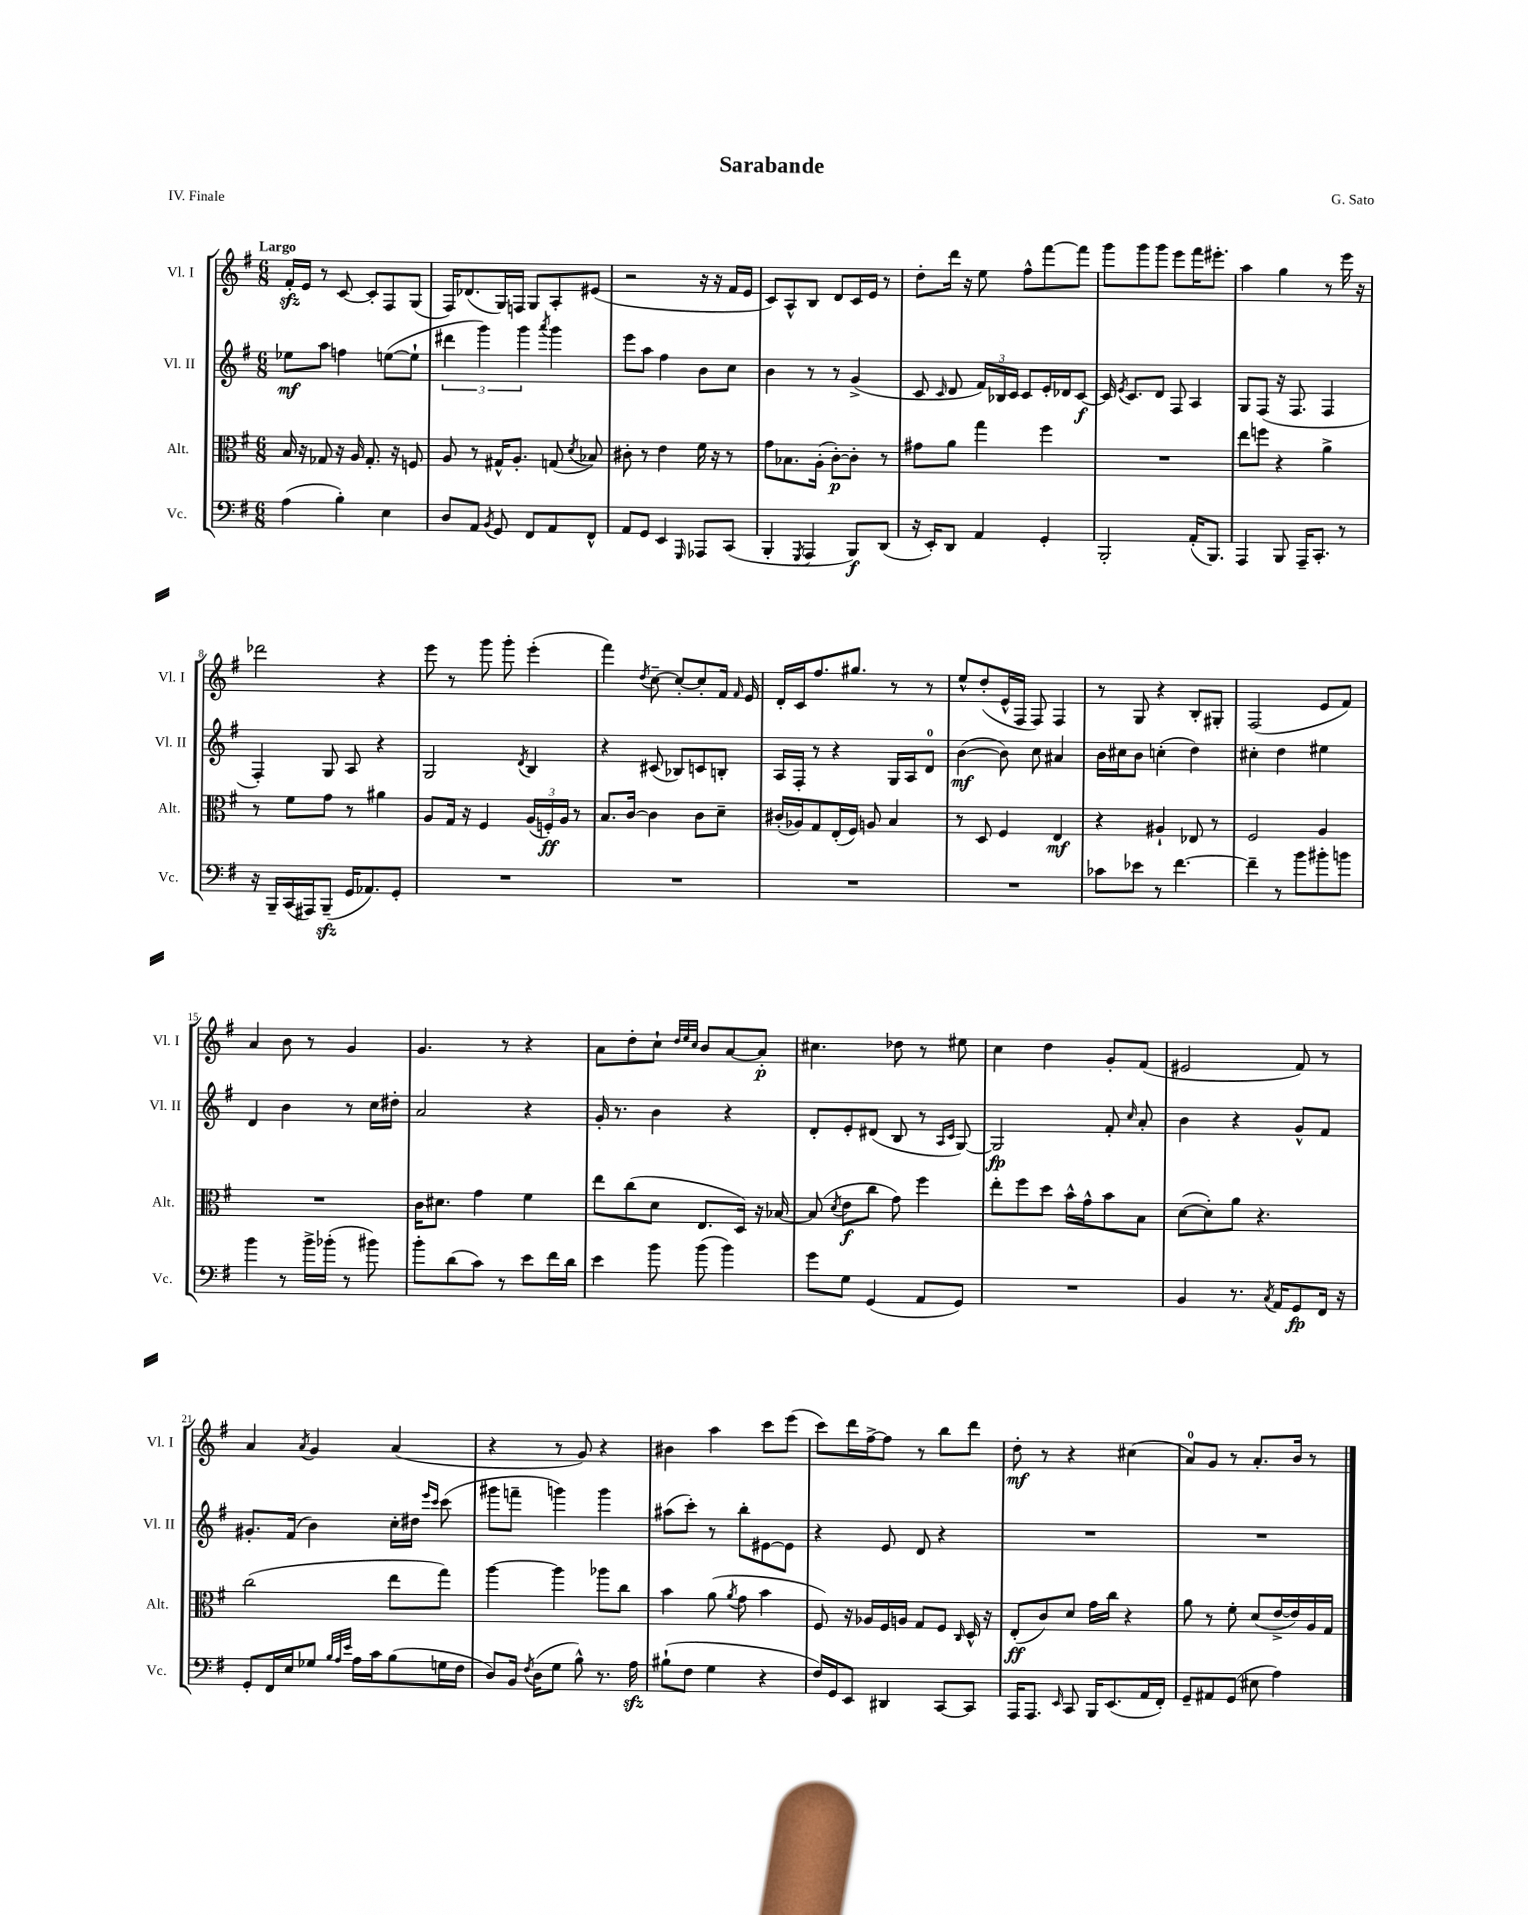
\header { title = "Sarabande" composer = "G. Sato" piece = "IV. Finale" }
<<
\new StaffGroup <<
\new Staff = "s0" \with { instrumentName = "Vl. I" shortInstrumentName = "Vl. I" } {
    \clef treble \key g \major \numericTimeSignature \time 6/8 \tempo "Largo"
    \autoBeamOff fis'16[-.\sfz e'16] r8 c'8~ c'8[-. fis8 g8]( |
    fis16[) des'8.( g16) f16] g8[ a8-. eis'8]( |
    r2 r16 r16 fis'16[ e'16] |
    c'8[) a8-^ b8] d'8[ c'16 e'16] r8 |
    d''8[-. d'''16] r16 e''8 fis''8[-^ fis'''8~ fis'''8] |
    g'''8[ g'''8 g'''8] e'''8[ fis'''16 eis'''8.]-. |
    a''4 g''4 r8 e'''16 r16 |
    des'''2 r4 |
    e'''8 r8 g'''8 g'''8-. e'''4-.( |
    fis'''4) \acciaccatura { d''8 } c''8~-- c''8[~-. c''8-. fis'16] \grace { fis'16 } e'16 |
    d'16[-. c'16 fis''8. gis''8.] r8 r8 |
    e''8[-^ d''8-.( e'16-^ fis16] fis8) fis4 |
    r8 g8 r4 b8[-. gis8]-. |
    fis2( e'8[ fis'8]) |
    a'4 b'8 r8 g'4 |
    g'4. r8 r4 |
    a'8[ d''8-. c''8]-! \grace { d''32[ e''32 c''32] } b'8[ a'8~ a'8]-.\p |
    cis''4. des''8 r8 eis''8 |
    c''4 d''4 g'8[-. fis'8]( |
    eis'2 fis'8) r8 |
    a'4 \acciaccatura { a'8 } g'4 a'4( |
    r4 r8 g'8) r4 |
    bis'4 a''4 c'''8[ e'''8]( |
    c'''8[) d'''16 fis''16~-> fis''8] r8 b''8[ d'''8] |
    d''8-.\mf r8 r4 cis''4( |
    a'8[-0) g'8] r8 a'8.[-. b'16] r8 \bar "|." |
}
\new Staff = "s1" \with { instrumentName = "Vl. II" shortInstrumentName = "Vl. II" } {
    \clef treble \key g \major \numericTimeSignature \time 6/8
    \autoBeamOff ees''8[\mf a''8] f''4 e''8[~( e''8]-! |
    \tuplet 3/2 { dis'''4 g'''4) g'''4 } \acciaccatura { a'''8 } g'''4 |
    e'''8[ a''8] fis''4 b'8[ c''8] |
    b'4 r8 r8 g'4->( |
    c'8 \grace { c'16 } d'8 \tuplet 3/2 { fis'16[) bes16 c'16] } c'8[ e'16-. des'16 c'8]~\f |
    c'16 \acciaccatura { e'8 } c'8.[ d'8] fis8 a4 |
    g8[ fis8]( r16 fis8. fis4 |
    fis4-.) g8 a8 r4 |
    g2 \acciaccatura { d'8 } b4 |
    r4 cis'8( bes8[) c'8 b8]-. |
    a16[ fis16]-. r8 r4 g16[ a16 d'8]-0 |
    b'4~\mf( b'8) c''8 ais'4 |
    b'16[ cis''16 b'8] c''4-.( d''4) |
    cis''4-. d''4 eis''4 |
    d'4 b'4 r8 c''16[ dis''16]-. |
    a'2 r4 |
    g'16-. r8. b'4 r4 |
    d'8[-. e'8-. dis'8]( b8 r8 \grace { a16[ c'16] } g8~) |
    g2\fp fis'8-. \grace { c''16 } a'8-. |
    b'4 r4 g'8[-^ fis'8] |
    gis'8.[-. fis'16]( b'4) c''16[-. dis''16] \grace { e'''16[ c'''16] } c'''8( |
    gis'''8[ f'''8]-- g'''4) g'''4 |
    ais''8[( c'''8]-.) r8 b''8[-. eis'8~ eis'8] |
    r4 e'8 d'8 r4 |
    R2. |
    R2. \bar "|." |
}
\new Staff = "s2" \with { instrumentName = "Alt." shortInstrumentName = "Alt." } {
    \clef alto \key g \major \numericTimeSignature \time 6/8
    \autoBeamOff b16 r16 ges8 r16 a16 ges8.-. r16 f8 |
    a8 r8 gis16[-^ a8.]-. g8( \acciaccatura { d'8 } bes8) |
    cis'8-. r8 e'4 fis'16 r16 r8 |
    g'8[ bes8. a16]-.( c'8[~-.\p) c'8]-. r8 |
    gis'8[ a'8] g''4 fis''4 |
    R2. |
    e''8[ f''8] r4 a'4-> |
    r8 fis'8[ g'8] r8 ais'4 |
    a8[ g16] r16 fis4 \tuplet 3/2 { a16[( f16-.\ff) a16] } r8 |
    b8.[ c'16]~ c'4 c'8[ d'8]-- |
    cis'16[-.( aes16) g8 e16-.( fis16]) a8 b4 |
    r8 d8 fis4 e4\mf |
    r4 ais4-! ees8 r8 |
    fis2 a4 |
    R2. |
    c'16[ dis'8.] g'4 fis'4 |
    e''8[ c''8( d'8] e8.[ d16]) r16 bes16~ |
    bes8( \acciaccatura { d'8 } e'8[\f c''8] g'8) fis''4 |
    e''8[-. fis''8 d''8] b'16[-^ g'16-^ b'8 b8] |
    d'8[~( d'8-.) a'8] r4. |
    c''2( e''8[ g''8]) |
    a''4~ a''4 aes''8[ c''8] |
    b'4 a'8( \acciaccatura { a'8 } g'8 b'4 |
    fis8) r16 aes16[ fis16 a16] g8[ fis8] \grace { c16 } d16-^ r16 |
    e8[-.\ff( c'8) d'8] g'16[ c''16] r4 |
    a'8 r8 fis'8-. d'8[( e'16~-> e'16) a16 g16] \bar "|." |
}
\new Staff = "s3" \with { instrumentName = "Vc." shortInstrumentName = "Vc." } {
    \clef bass \key g \major \numericTimeSignature \time 6/8
    \autoBeamOff a4( b4-.) e4 |
    d8[ a,8] \acciaccatura { b,8 } g,8 fis,8[ a,8 fis,8]-^ |
    a,8[ g,8] e,4 \grace { g,,16 } aes,,8[ c,8]( |
    b,,4-. \acciaccatura { g,,8 } a,,4 b,,8[\f) d,8]( |
    r16 e,16[-.) d,8] a,4 g,4-. |
    b,,2-. a,16[-.( b,,8.]) |
    a,,4 b,,8 a,,16[-- c,8.]-. r8 |
    r16 b,,16[-- c,16( ais,,16) b,,8]--\sfz( g,16[ aes,8.) g,8]-. |
    R2. |
    R2. |
    R2. |
    R2. |
    ces'8[ ees'8] r8 fis'4.~ |
    fis'4-- r8 b'8[ bis'8-. b'8] |
    b'4 r8 b'16[-> bes'16]-.( r8 bis'8) |
    b'8[-. d'8( c'8]) r8 e'8[ fis'16 d'16] |
    e'4 b'8 b'8( b'4) |
    g'8[ g8] g,4( a,8[ g,8]) |
    R2. |
    b,4 r8. \acciaccatura { c8 } a,16[ g,8\fp fis,16] r16 |
    g,8[-. fis,16 e16 ges8] \grace { b32[ a32 e'32] } a16[ c'16 b8( g16 fis16] |
    d8[) b,16] \acciaccatura { fis8 } d16[( g8] b8-^) r8. a16\sfz |
    bis8[-!( fis8] g4 r4 |
    fis16[) g,16 e,8] dis,4 c,8[~ c,8] |
    a,,16[ a,,8.] \grace { e,16 } c,8 b,,16[ e,8.( a,16 fis,16]-.) |
    g,8[-- ais,8 g,8]( eis8 a4) \bar "|." |
}
>>
>>
